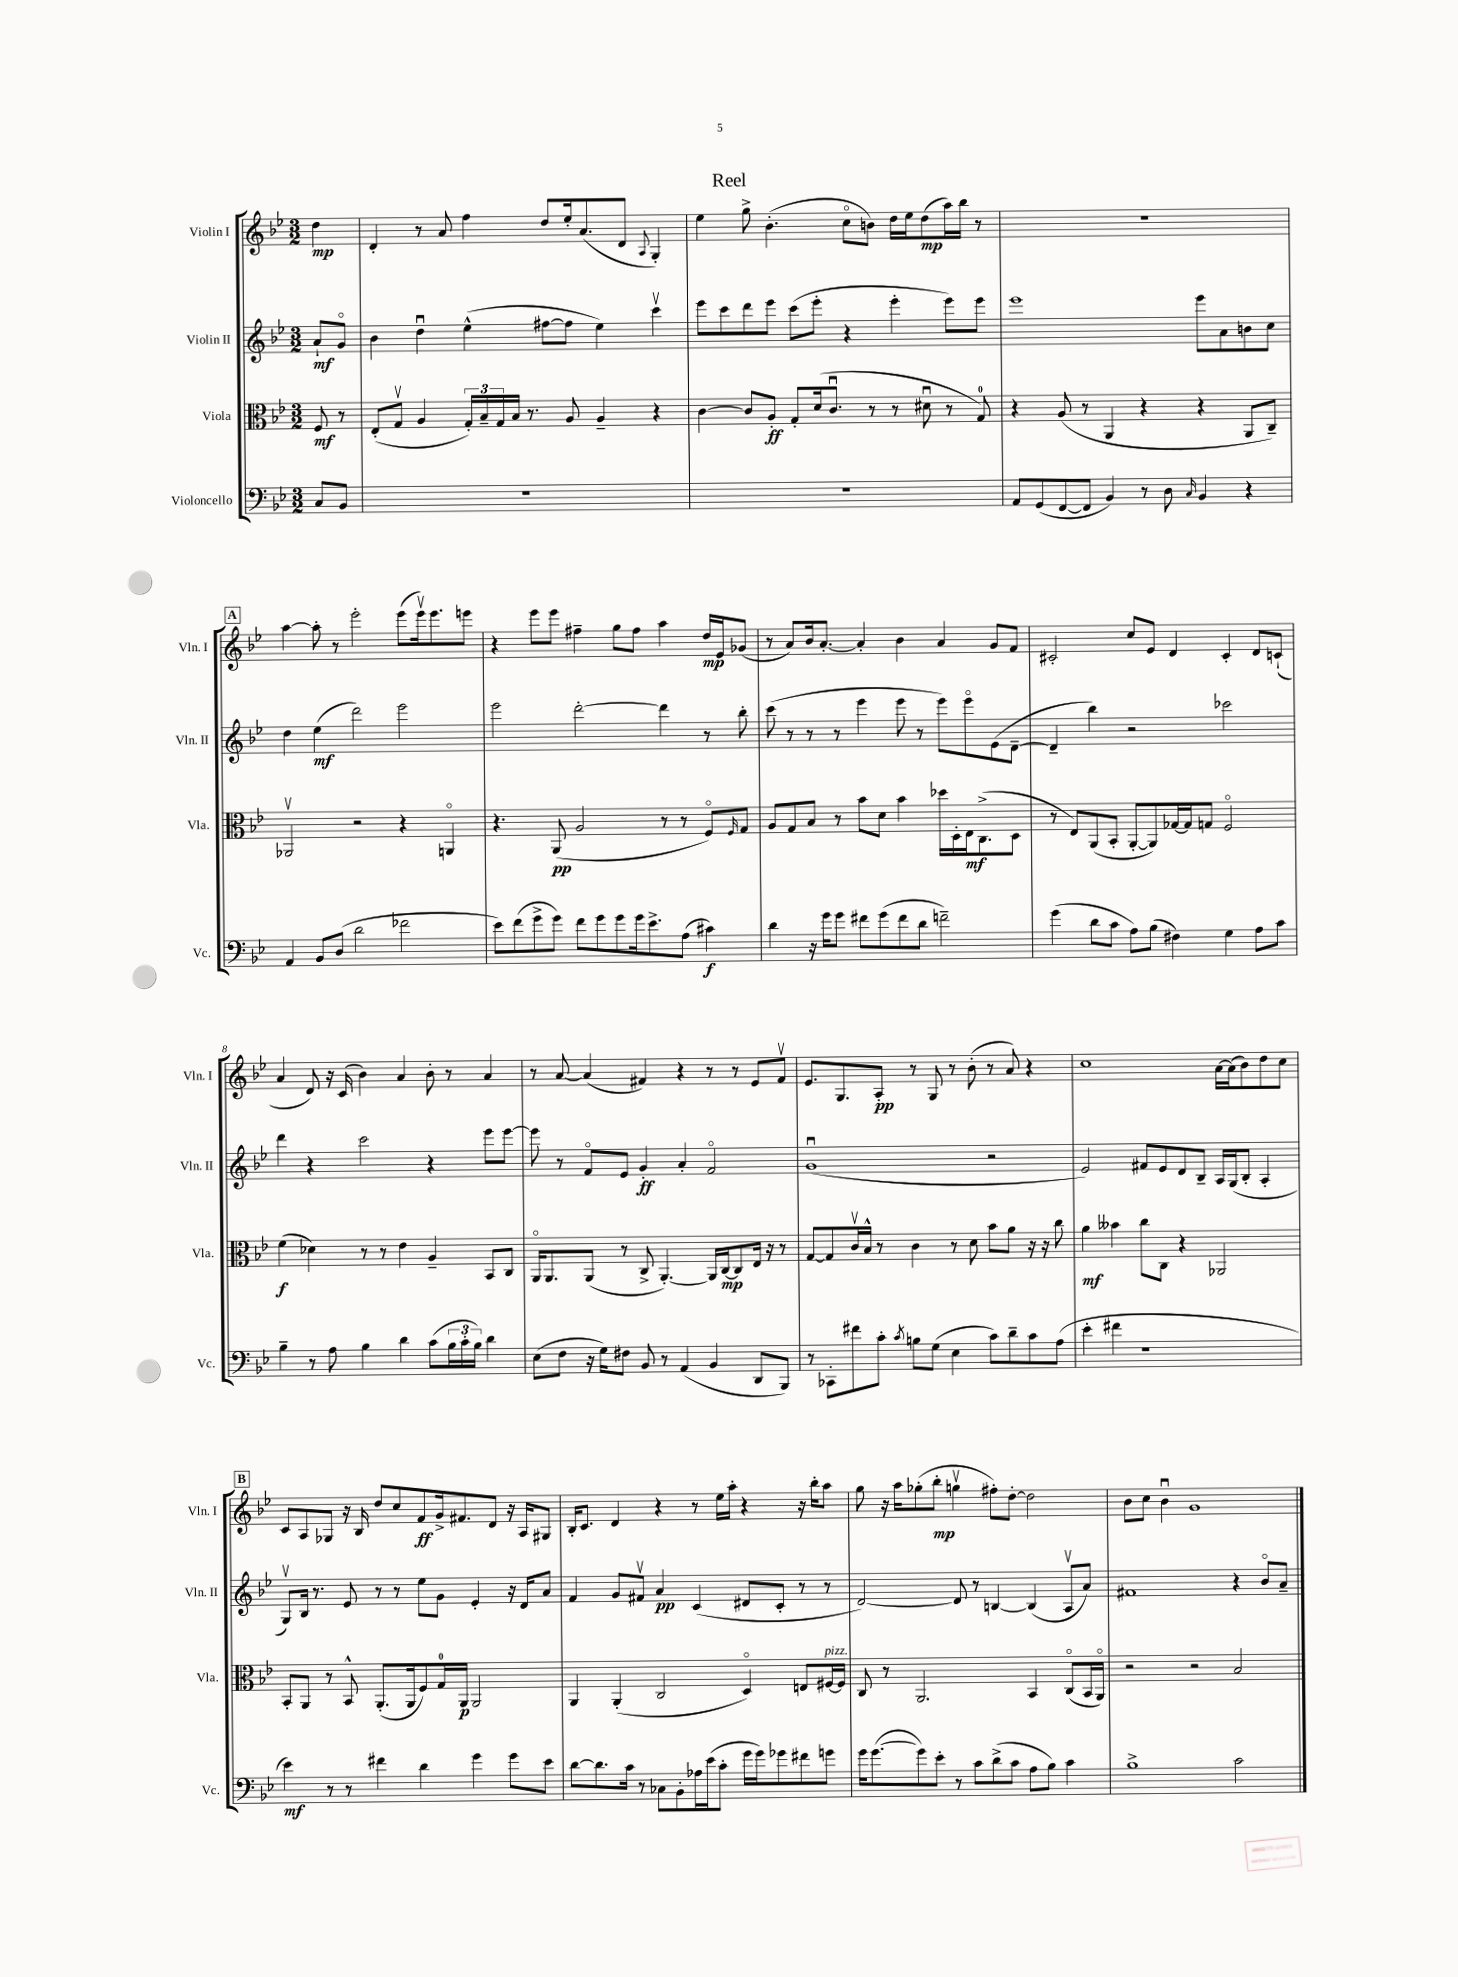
\header { title = "Reel" }
<<
\new StaffGroup <<
\new Staff = "s0" \with { instrumentName = "Violin I" shortInstrumentName = "Vln. I" } {
    \clef treble \key bes \major \numericTimeSignature \time 3/2 \partial 4
    d''4\mp |
    d'4-. r8 a'8 f''4 d''8 ees''16-. a'8.( d'8 \appoggiatura { a8 } g4-.) |
    ees''4 g''8-> bes'4.-.( c''8\flageolet b'8) d''16 ees''16 d''8\mp( a''16) bes''16 r8 |
    R1. |
    \mark \markup { \box "A" } a''4~ a''8-. r8 ees'''2-. ees'''8( ees'''16\upbow) ees'''8. e'''8 |
    r4 ees'''8 ees'''8 fis''4-- g''8 fis''8 a''4 d''16\mp ees'16 ges'8( |
    r8 a'8) bes'16 a'8.~-. a'4-. bes'4 a'4 g'8 f'8 |
    cis'2-. c''8 ees'8 d'4 cis'4-. d'8 c'8-!( |
    a'4 d'8) r16 c'16( bes'4) a'4 bes'8-. r8 a'4 |
    r8 a'8~ a'4( fis'4) r4 r8 r8 ees'8 fis'8\upbow |
    ees'8. g8. a8-.\pp r8 g8 r8 bes'8-.( r8 a'8) r4 |
    c''1 a'16~ a'16( bes'8) d''8 c''8 |
    \mark \markup { \box "B" } c'8 a8 ges8 r16 bes16 d''8 c''8 f'8\ff g'16-> fis'8. d'8 r16 a16 gis8 |
    bes16-. c'8. d'4 r4 r8 ees''16 a''16-. r4 r16 bes''16-. a''8 |
    g''8 r16 a''16 ges''8-.( bes''8-.\mp g''4\upbow fis''8-.) d''8~-. d''2 |
    bes'8 c''8 bes'4\downbow g'1 \bar "|." |
}
\new Staff = "s1" \with { instrumentName = "Violin II" shortInstrumentName = "Vln. II" } {
    \clef treble \key bes \major \numericTimeSignature \time 3/2 \partial 4
    a'8-!\mf g'8\flageolet |
    bes'4 d''4\downbow ees''4-^( fis''8~ fis''8 ees''4) c'''4\upbow |
    ees'''8 c'''8 d'''8 ees'''8 c'''8( ees'''8-. r4 ees'''4-. ees'''8) ees'''8 |
    ees'''1 ees'''8 a'8 b'8 c''8 |
    \mark \markup { \box "A" } d''4 ees''4\mf( d'''2) ees'''2 |
    ees'''2 d'''2~-. d'''4 r8 bes''8-. |
    c'''8( r8 r8 r8 ees'''4 ees'''8 r8 ees'''8) ees'''8\flageolet ees'8( d'8~-- |
    d'4-- bes''4) r2 ces'''2 |
    d'''4 r4 c'''2 r4 ees'''8 ees'''8~ |
    ees'''8 r8 f'8\flageolet ees'8 g'4-.\ff a'4-. f'2\flageolet |
    g'1\downbow( r2 |
    ees'2) fis'8 ees'8 d'8 bes8-- a16 g16( bes8-. a4-. |
    \mark \markup { \box "B" } g8\upbow) bes16 r8. ees'8 r8 r8 ees''8 g'8 ees'4-. r16 d'16 a'8 |
    f'4 g'8 fis'8\upbow a'4\pp c'4( dis'8 c'8-. r8 r8 |
    d'2~) d'8 r8 b4~ b4( a8\upbow a'8) |
    fis'1 r4 bes'8\flageolet a'8-- \bar "|." |
}
\new Staff = "s2" \with { instrumentName = "Viola" shortInstrumentName = "Vla." } {
    \clef alto \key bes \major \numericTimeSignature \time 3/2 \partial 4
    f8\mf r8 |
    ees8-.( g8\upbow a4 \tuplet 3/2 { g16-.) bes16-- g16 } bes16 r8. a8 a4-- r4 |
    c'4~ c'8 a8-.\ff g8-. d'16( c'8.\downbow r8 r8 dis'8\downbow r8 g8-0) |
    r4 a8( r8 a,4 r4 r4 a,8 c8--) |
    \mark \markup { \box "A" } aes,2\upbow r2 r4 a,4\flageolet |
    r4. a,8\pp( a2 r8 r8 f8\flageolet) \grace { f16 } g8 |
    a8 g8 bes8 r8 bes'8 d'8 bes'4 des''16 d16-. ees16\mf c8.->( d8 |
    r8 ees8) a,8( bes,8-. a,8~-. a,8) ges16~ ges16 g8 f2\flageolet |
    f'4\f( des'4) r8 r8 ees'4 a4-- bes,8 c8 |
    a,16\flageolet a,8. a,8( r8 c8-> a,4.~-.) a,16 c16~\mp c8 ees16 r16 r8 |
    g8~ g8 c'16\upbow bes16-^ r8 c'4 r8 d'8 bes'8 a'8 r16 r16 c''8 |
    a'4\mf beses'4 c''8 c8 r4 aes,2 |
    \mark \markup { \box "B" } bes,8-. a,8 r8 bes,8-^ a,8.-.( a,16 f8) g16-0 a,16\p a,2 |
    a,4 a,4-.( c2 d4\flageolet) e8 fis16~^\markup { \italic "pizz." } fis16 |
    c8 r8 a,2. bes,4 c8\flageolet( bes,16 a,16\flageolet) |
    r2 r2 bes2 \bar "|." |
}
\new Staff = "s3" \with { instrumentName = "Violoncello" shortInstrumentName = "Vc." } {
    \clef bass \key bes \major \numericTimeSignature \time 3/2 \partial 4
    c8 bes,8 |
    R1. |
    R1. |
    a,8 g,8( f,8~ f,8 bes,4) r8 d8 \grace { c16 } bes,4 r4 |
    \mark \markup { \box "A" } a,4 bes,8 d8( d'2 fes'2 |
    ees'8) f'8( g'8-> g'8) f'8 g'8 g'8 g'16 ees'8.-> a8( cis'4\f) |
    d'4 r16 g'16 g'8 fis'8 g'8( fis'8 d'8 f'2--) |
    g'4( d'8 c'8 a8) bes8( fis4) g4 a8 c'8 |
    bes4-- r8 a8 bes4 d'4 c'8( \tuplet 3/2 { bes16 c'16-. bes16) } d'4 |
    ees8( f8 r16 g16) fis8 bes,8 r8 a,4( bes,4 d,8 bes,,8) |
    r8 ces,8-. fis'8 c'8-. \acciaccatura { c'8 } b8 g8( ees4 c'8) d'8-- c'8 a8( |
    ees'4-. fis'4 r1 |
    \mark \markup { \box "B" } ees'4\mf) r8 r8 fis'4 d'4 g'4 g'8 ees'8 |
    d'8~ d'8. c'16 r8 ces8 bes,8-. aes16 ees'16( c'8-. g'16 g'16) ges'8 fis'8 g'8 |
    g'16 g'8.~( g'8) ees'8-. r8 c'8 d'8->( c'8 a8 bes8) c'4 |
    bes1-> c'2 \bar "|." |
}
>>
>>
